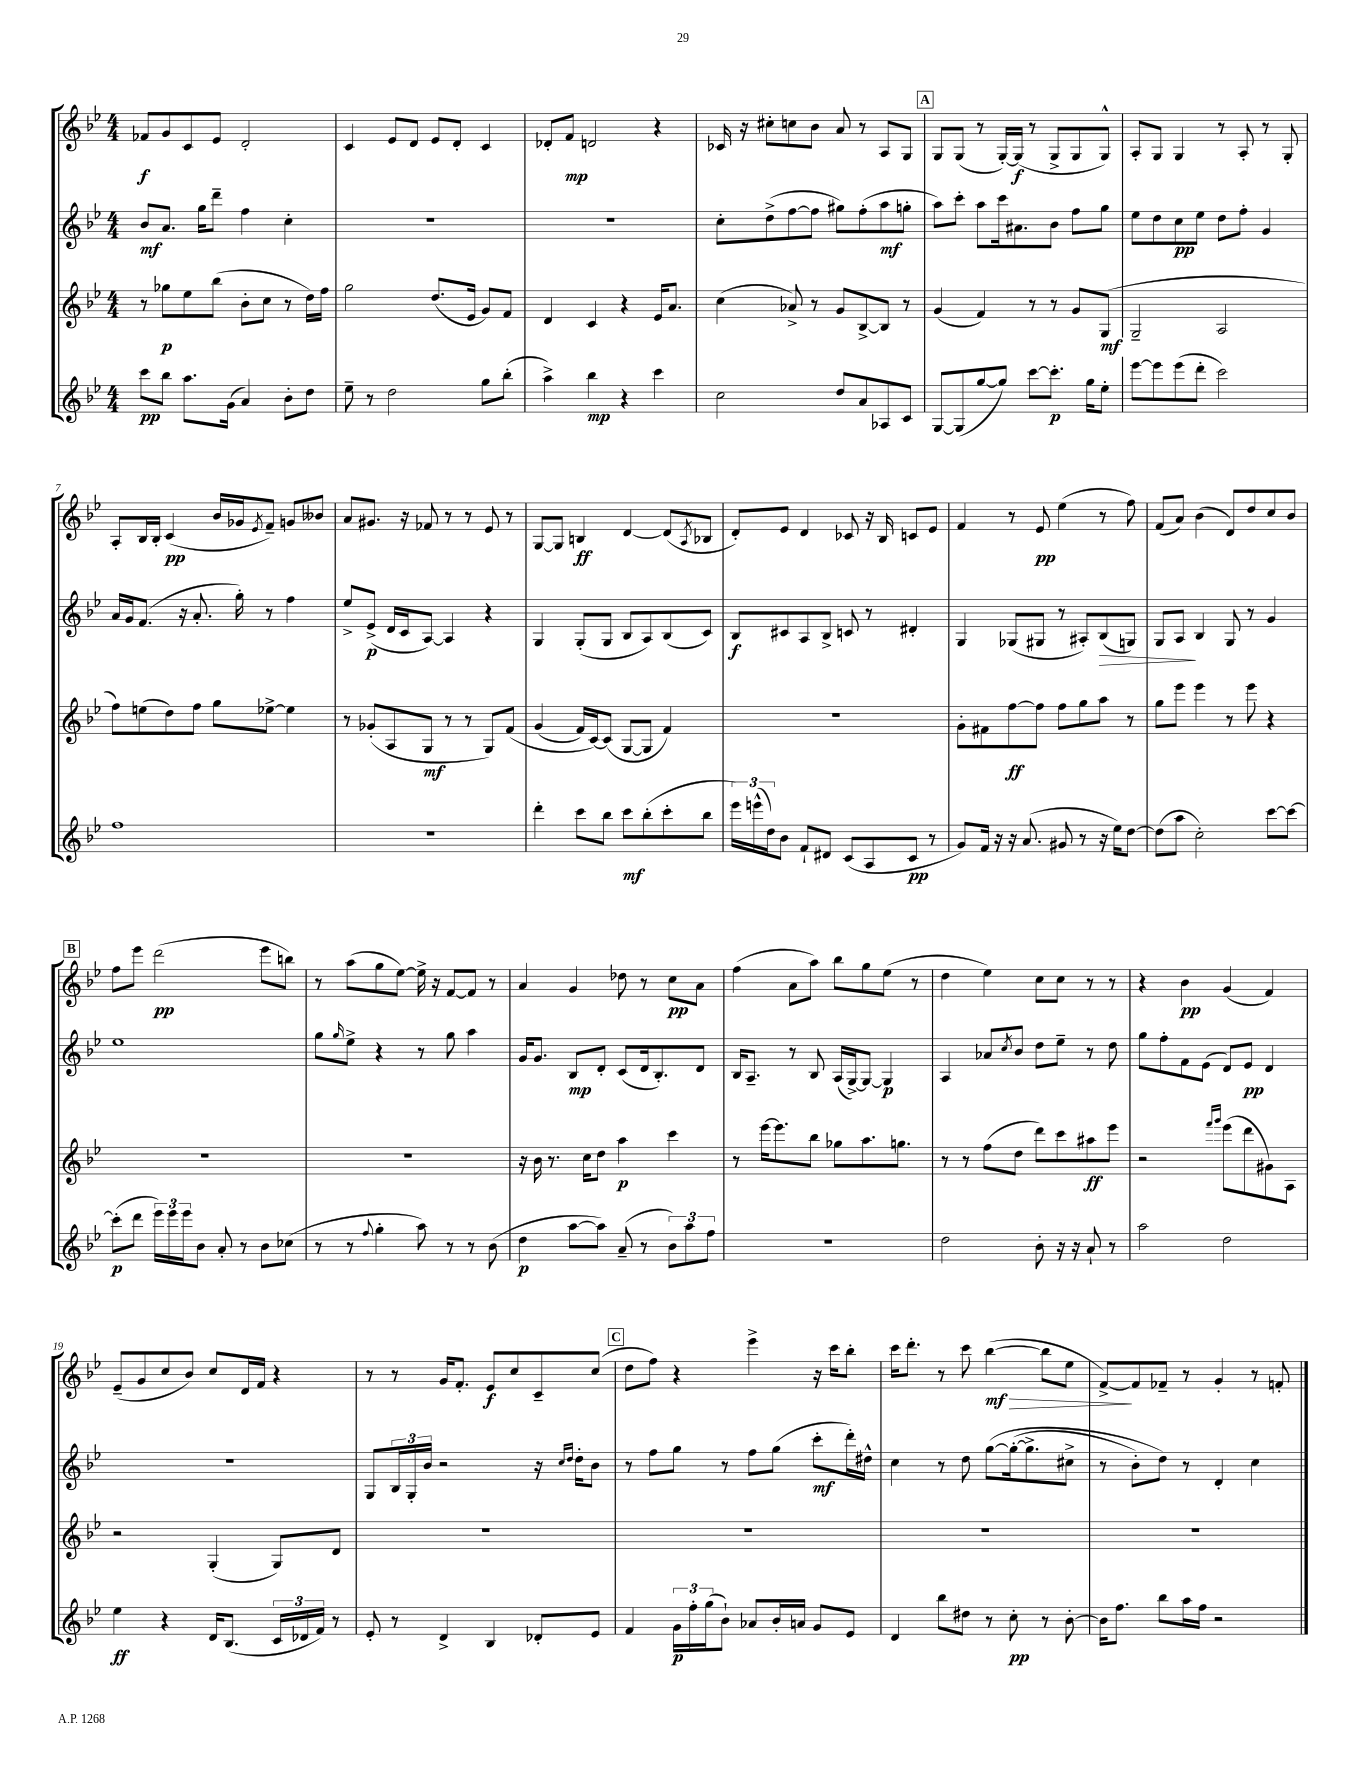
<<
\new StaffGroup <<
\new Staff = "s0" {
    \clef treble \key bes \major \numericTimeSignature \time 4/4
    fes'8\f g'8 c'8 ees'8 d'2-. |
    c'4 ees'8 d'8 ees'8 d'8-. c'4 |
    des'8-. f'8\mp d'2 r4 |
    ces'16 r16 cis''8-. c''8 bes'8 a'8 r8 a8 g8 |
    \mark \markup { \box "A" } g8 g8( r8 g16~-.) g16\f( r8 g8-> g8 g8-^) |
    a8-. g8 g4 r8 a8-. r8 g8-. |
    a8-. bes16 bes16-. c'4\pp( bes'16 ges'16 \acciaccatura { ees'8 } f'8--) g'8 beses'8 |
    a'8 gis'8. r16 fes'8 r8 r8 ees'8 r8 |
    g8~ g8 b4\ff d'4~ d'8( \acciaccatura { a8 } bes8 |
    d'8-.) ees'8 d'4 ces'8 r16 bes16 c'8 ees'8 |
    f'4 r8 ees'8\pp ees''4( r8 f''8) |
    f'8( a'8) bes'4( d'8) d''8 c''8 bes'8 |
    \mark \markup { \box "B" } f''8 ees'''8 d'''2\pp( ees'''8 b''8) |
    r8 a''8( g''8 ees''8~) ees''16-> r16 f'8~ f'8 r8 |
    a'4 g'4 des''8 r8 c''8\pp a'8 |
    f''4( a'8 a''8) bes''8 g''8 ees''8( r8 |
    d''4 ees''4) c''8 c''8 r8 r8 |
    r4 bes'4\pp g'4( f'4) |
    ees'8--( g'8 c''8 bes'8) c''8 d'16 f'16 r4 |
    r8 r8 g'16 f'8.-. ees'8\f c''8 c'8-- c''8( |
    \mark \markup { \box "C" } d''8 f''8) r4 ees'''4-> r16 c'''16 bes''8-. |
    c'''16 d'''8.-. r8 c'''8 bes''4~\mf\>( bes''8 ees''8 |
    f'8~->\!) f'8 fes'8-- r8 g'4-. r8 f'8-. \bar "|." |
}
\new Staff = "s1" {
    \clef treble \key bes \major \numericTimeSignature \time 4/4
    bes'8\mf a'8. g''16 d'''8-- f''4 c''4-. |
    R1 |
    R1 |
    c''8-. d''8->( f''8~ f''8 gis''8) f''8-.( a''8\mf g''8-. |
    \mark \markup { \box "A" } a''8) c'''8-. a''8 c'''16 ais'8. bes'8 f''8 g''8 |
    ees''8 d''8 c''8\pp ees''8 d''8 f''8-. g'4 |
    a'16 g'16 f'8.( r16 a'8.-. g''16-.) r8 f''4 |
    ees''8-> ees'8->\p( d'16 c'16 a8~) a4 r4 |
    g4 g8-.( g8 bes8 a8) bes8( c'8) |
    bes8\f cis'8 a8 bes8-> c'8 r8 dis'4-. |
    g4 ges8( gis8 r8 ais8-.) bes8\>( g8) |
    g8 a8\! bes4 g8 r8 g'4 |
    \mark \markup { \box "B" } ees''1 |
    g''8 \grace { g''16 } ees''8-> r4 r8 g''8 a''4 |
    g'16 g'8. bes8\mp d'8-. c'8( d'16 bes8.-.) d'8 |
    bes16 a8.-- r8 bes8 a16( g16~->) g8~ g4\p |
    a4 aes'8 \acciaccatura { c''8 } bes'8 d''8 ees''8-- r8 d''8 |
    g''8 f''8-. f'8 ees'8( d'8) ees'8\pp d'4 |
    R1 |
    g8 \tuplet 3/2 { bes16 g16-. bes'16 } r2 r16 \grace { c''16 d''16 } d''16-. bes'8 |
    \mark \markup { \box "C" } r8 f''8 g''8 r8 f''8 g''8( c'''8-.\mf d'''16-.) dis''16-^ |
    c''4 r8 d''8 g''8~\( g''16~-.( g''8.-> cis''8-> |
    r8 bes'8-.) d''8\) r8 d'4-. c''4 \bar "|." |
}
\new Staff = "s2" {
    \clef treble \key bes \major \numericTimeSignature \time 4/4
    r8 ges''8\p ees''8 bes''8( bes'8-. c''8 r8 d''16) f''16 |
    g''2 d''8.( ees'16 g'8) f'8 |
    d'4 c'4 r4 ees'16 a'8. |
    c''4( aes'8->) r8 g'8 bes8~-> bes8 r8 |
    \mark \markup { \box "A" } g'4( f'4) r8 r8 g'8 g8\mf( |
    g2-- a2 |
    f''8) e''8( d''8) f''8 g''8 ees''8~-> ees''4 |
    r8 ges'8-.( a8 g8\mf r8 r8 g8) f'8\( |
    g'4( f'16) c'16~\) c'8( g8~ g8 f'4) |
    R1 |
    g'8-. fis'8 f''8~\ff f''8 f''8 g''8 a''8 r8 |
    g''8 ees'''8 ees'''4 r8 ees'''8 r4 |
    \mark \markup { \box "B" } r1 |
    R1 |
    r16 bes'16 r8. c''16 d''8 a''4\p c'''4 |
    r8 ees'''16~ ees'''8. bes''8 ges''8 a''8. g''8. |
    r8 r8 f''8( d''8 d'''8) c'''8 ais''8\ff ees'''8 |
    r2 \grace { f'''16 g'''16 } ees'''8( d'''8 gis'8) a8 |
    r2 g4-.( g8) d'8 |
    R1 |
    \mark \markup { \box "C" } R1 |
    R1 |
    R1 \bar "|." |
}
\new Staff = "s3" {
    \clef treble \key bes \major \numericTimeSignature \time 4/4
    c'''8\pp bes''8 a''8. g'16( a'4) bes'8-. d''8 |
    ees''8-- r8 d''2 g''8 bes''8-.( |
    a''4->) bes''4\mp r4 c'''4 |
    c''2 d''8 a'8 aes8 c'8 |
    \mark \markup { \box "A" } g8~ g8( g''8~ g''8) c'''8~ c'''8.-.\p g''16 ees''8-. |
    ees'''8~ ees'''8 ees'''8( d'''8-. c'''2) |
    f''1 |
    R1 |
    d'''4-. c'''8 bes''8 c'''8\mf bes''8-.( c'''8-. bes''8 |
    \tuplet 3/2 { ees'''16) e'''16-^( d''16) } bes'8 f'8-! dis'8 c'8( a8 c'8\pp r8 |
    g'8) f'16 r16 r16 a'8.( gis'8 r8 r16 ees''16) d''8~ |
    d''8( a''8 c''2-.) c'''8~ c'''8~ |
    \mark \markup { \box "B" } c'''8-.\p( d'''8 \tuplet 3/2 { ees'''16) ees'''16 ees'''16 } bes'8 a'8-. r8 bes'8 ces''8( |
    r8 r8 \appoggiatura { f''8 } g''4-. a''8) r8 r8 bes'8( |
    d''4\p a''8~ a''8) a'8--( r8 \tuplet 3/2 { bes'8) a''8 f''8 } |
    R1 |
    d''2 bes'8-. r16 r16 a'8-! r8 |
    a''2 d''2 |
    ees''4\ff r4 d'16 bes8.( \tuplet 3/2 { c'16 des'16 f'16) } r8 |
    ees'8-. r8 d'4-> bes4 des'8-. ees'8 |
    \mark \markup { \box "C" } f'4 \tuplet 3/2 { g'16\p f''16-. g''16( } bes'8-!) aes'8 bes'16-. a'16 g'8 ees'8 |
    d'4 bes''8 dis''8 r8 c''8-.\pp r8 bes'8~-. |
    bes'16 f''8. bes''8 a''16 f''16 r2 \bar "|." |
}
>>
>>
